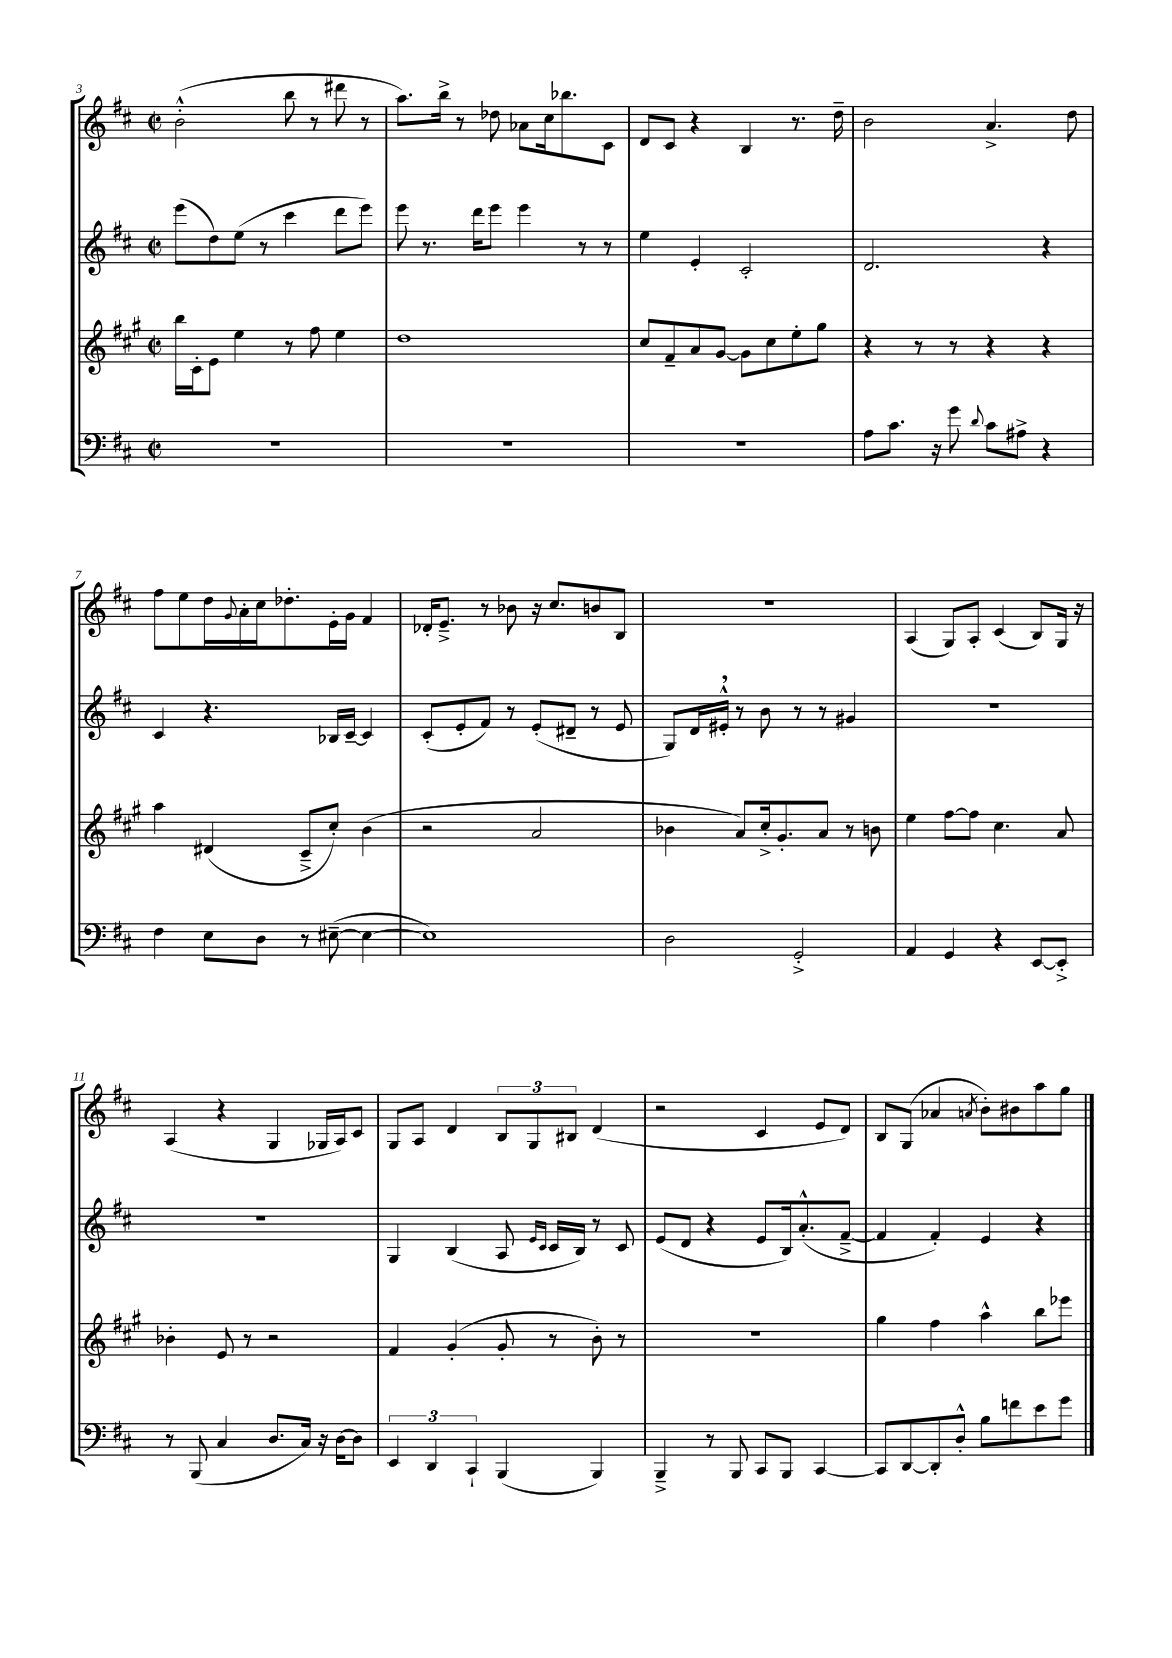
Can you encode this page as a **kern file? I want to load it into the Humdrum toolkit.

**kern	**kern	**kern	**kern
*staff4	*staff3	*staff2	*staff1
*clefF4	*clefG2	*clefG2	*clefG2
*k[f#c#]	*k[f#c#g#]	*k[f#c#]	*k[f#c#]
*M2/2	*M2/2	*M2/2	*M2/2
*met(c|)	*met(c|)	*met(c|)	*met(c|)
1r	16bb	(8eee	(2b'^^
.	16c#'	.	.
.	8e	8dd)	.
.	4ee	(8ee	.
.	.	8r	.
.	8r	4ccc#	8bb
.	8ff#	.	8r
.	4ee	8ddd	8ddd#
.	.	8eee)	8r
=	=	=	=
1r	1dd	8eee	8.aa)
.	.	8.r	.
.	.	.	16bb^
.	.	.	8r
.	.	16ddd	.
.	.	8eee	8dd-
.	.	4eee	8a-
.	.	.	16cc#
.	.	.	8.bb-
.	.	8r	.
.	.	8r	8c#
=	=	=	=
1r	8cc#	4ee	8d
.	8f#~	.	8c#
.	8a	4e'	4r
.	[8g#	.	.
.	8g#]	2c#'	4B
.	8cc#	.	.
.	8ee'	.	8.r
.	8gg#	.	.
.	.	.	16dd~
=	=	=	=
8A	4r	2.d	2b
8.c#	.	.	.
.	8r	.	.
16r	.	.	.
8g	8r	.	.
8qqd	.	.	.
8c#	4r	.	4.a^
8A#^	.	.	.
4r	4r	4r	.
.	.	.	8dd
=	=	=	=
4F#	4aa	4c#	8ff#
.	.	.	8ee
8E	(4d#	4.r	16dd
.	.	.	8qqg
.	.	.	16a'
8D	.	.	16cc#
.	.	.	8.dd-'
8r	8c#~^	.	.
([8E#~	8cc#')	16B-	16e'
.	.	[16c#~	16g
4E#_	(4b	4c#]	4f#
=	=	=	=
1E#])	2r	(8c#'	16d-'
.	.	.	8.e~^
.	.	8e'	.
.	.	8f#)	8r
.	.	8r	8b-
.	2a	(8e'	16r
.	.	.	8.cc#
.	.	8d#~	.
.	.	8r	8b
.	.	8e	8B
=	=	=	=
2D	4b-	8G)	1r
.	.	16d	.
.	.	16e#'^^	.
.	8a)	8r	.
.	16cc#'^	8b	.
.	8.g#'	.	.
2GG'^	.	8r	.
.	8a	8r	.
.	8r	4g#	.
.	8b	.	.
=	=	=	=
4AA	4ee	1r	(4A
4GG	[8ff#	.	8G)
.	8ff#]	.	8A'
4r	4.cc#	.	(4c#
[8EE	.	.	8B)
8EE'^]	8a	.	16G
.	.	.	16r
=	=	=	=
8r	4b-'	1r	(4A
(8BBB	.	.	.
4C#	8e	.	4r
.	8r	.	.
8.D	2r	.	4G
16C#)	.	.	.
16r	.	.	16G-
[16D	.	.	16A)
8D]	.	.	8c#
=	=	=	=
6EE	4f#	4G	8G
.	.	.	8A
6DD	.	.	.
.	(4g#'	(4B	4d
6CC#`	.	.	.
(4BBB	8g#'	8A	12B
.	.	.	12G
.	.	16qqe	.
.	.	16qqc#	.
.	8r	16c#	.
.	.	.	12B#
.	.	16B)	.
4BBB)	8b')	8r	(4d
.	8r	8c#	.
=	=	=	=
4BBB~^	1r	(8e	2r
.	.	8d	.
8r	.	4r	.
8BBB	.	.	.
8CC#	.	8e	4c#
8BBB	.	16B)	.
.	.	(8.a'^^	.
[4CC#	.	.	8e
.	.	[8f#~^	8d)
=	=	=	=
8CC#]	4gg#	4f#]	8B
[8DD	.	.	(8G
8DD']	4ff#	4f#')	4a-
8D'^^	.	.	.
.	.	.	8qa
8B	4aa^^	4e	8b')
8f	.	.	8b#
8e	8bb	4r	8aa
8g	8eee-	.	8gg
==	==	==	==
*-	*-	*-	*-
